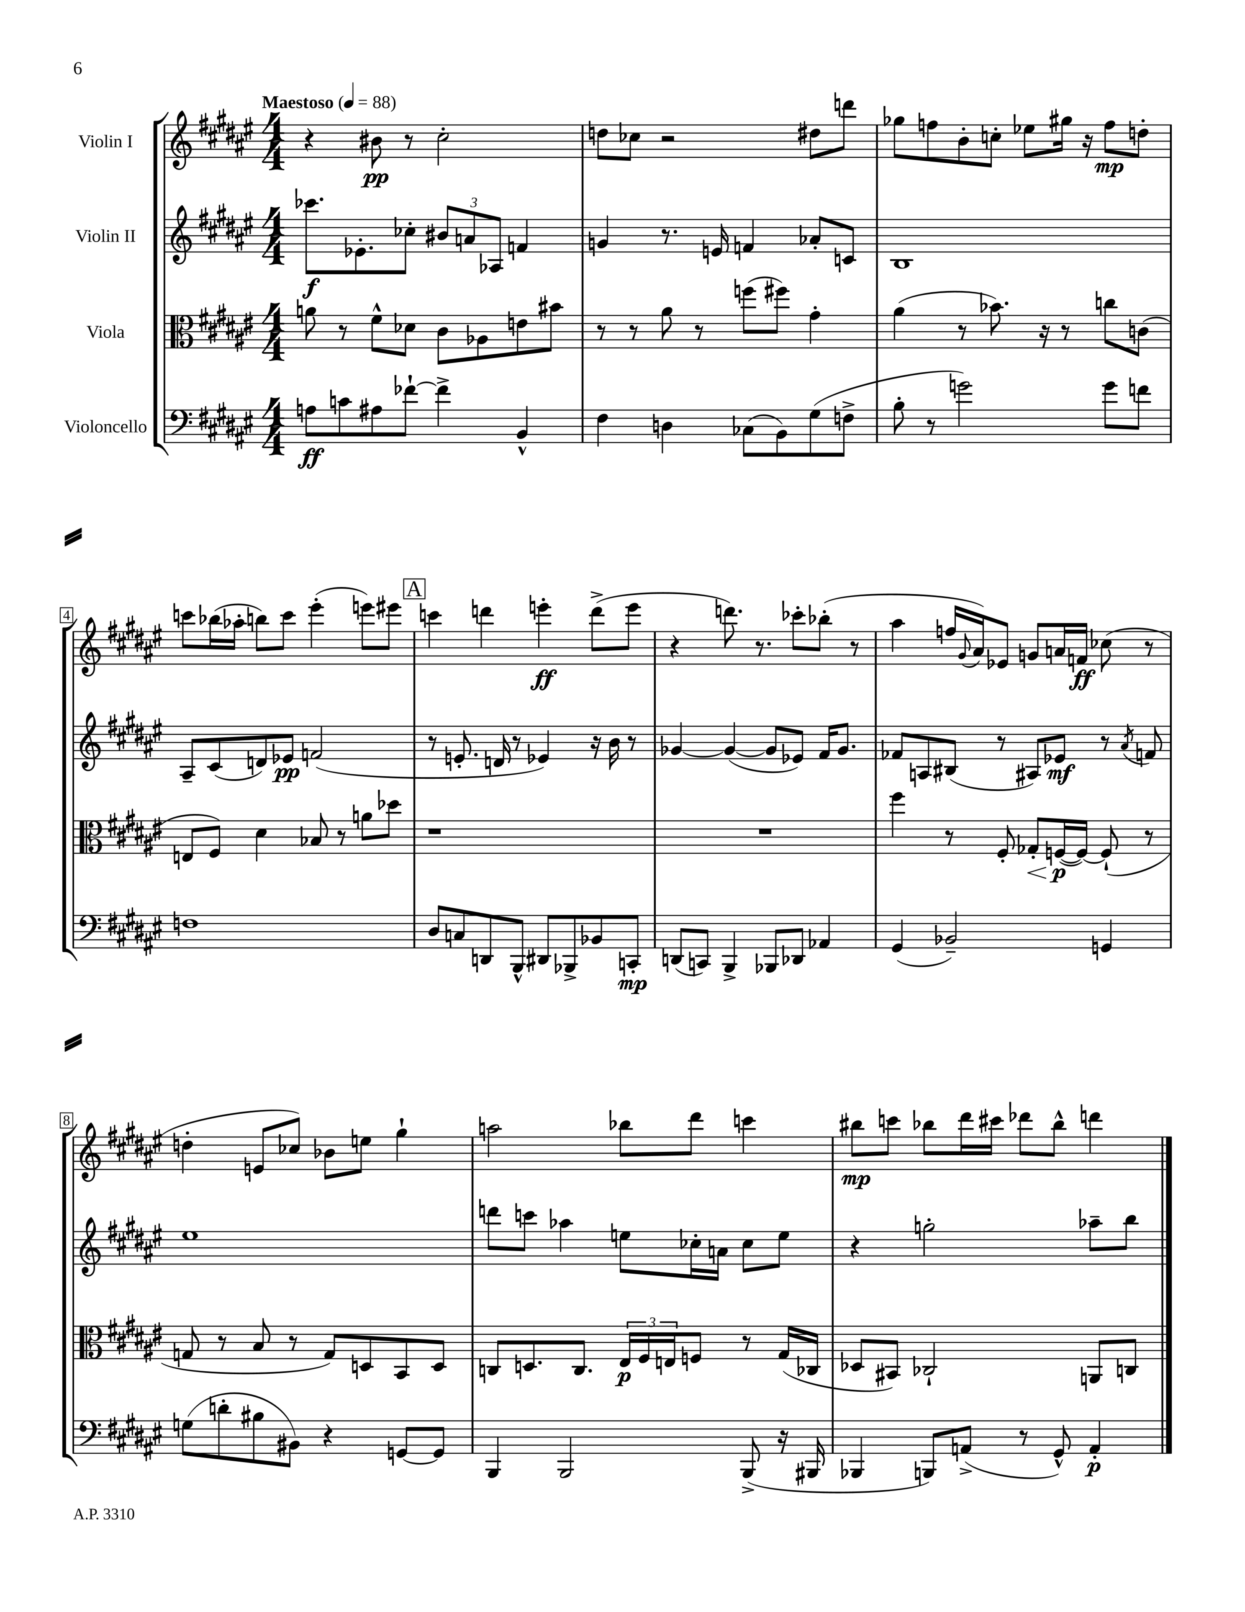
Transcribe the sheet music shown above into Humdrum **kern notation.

**kern	**kern	**kern	**kern
*staff4	*staff3	*staff2	*staff1
*clefF4	*clefC3	*clefG2	*clefG2
*k[f#c#g#d#a#e#]	*k[f#c#g#d#a#e#]	*k[f#c#g#d#a#e#]	*k[f#c#g#d#a#e#]
*M4/4	*M4/4	*M4/4	*M4/4
*MM88	*MM88	*MM88	*MM88
8A\L	8a\	8.ccc-\L	4r
8c\	8r	.	.
.	.	8.e-'\	.
8A#\	8f#^^\L	.	8b#\
[8f-`\J	8d-\J	8cc-'\J	8r
4f-^\]	8c#\L	12b#/L	2cc#'\
.	.	12a/	.
.	8A-\	.	.
.	.	12A-/J	.
4BB^^/	8e\	4f/	.
.	8b#\J	.	.
=	=	=	=
4F#\	8r	4g/	8dd\L
.	8r	.	8cc-\J
4D\	8a#\	8.r	2r
.	8r	.	.
.	.	16e/	.
(8C-\L	(8ff\L	4f/	.
8BB\)	8ff#\J)	.	.
(8G#\	4g#'\	8a-'/L	8dd#\L
8F^\J	.	8c/J	8ddd\J
=	=	=	=
8B'\	(4a#\	1B	8gg-\L
8r	.	.	8ff\
2g\)	8r	.	8b'\
.	8.b-\)	.	8cc'\J
.	.	.	8ee-\L
.	16r	.	.
.	8r	.	16gg#\Jk
.	.	.	16r
8g\L	8cc\L	.	8ff\L
8f\J	(8c\J	.	8dd'\J
=	=	=	=
1F	8E/L	8A#~/L	8ccc\L
.	8F#/J)	(8c#/	(16bb-\L
.	.	.	16aa-'\JJ
.	4d#\	8d/)	8bb\L)
.	.	8e-/J	8ccc\J
.	8B-/	(2f/	(4eee#'\
.	8r	.	.
.	8a\L	.	8eee\L)
.	8dd-\J	.	8eee#\J
=	=	=	=
8D#/L	1r	8r	4ccc\
8C/	.	8.e'/	.
8DD/	.	.	4ddd\
.	.	16d/	.
8BBB^^/J	.	8r	.
8DD#/L	.	4e-/)	4eee'\
8BBB-^/	.	.	.
8BB-/	.	16r	(8ddd^\L
.	.	16b\	.
8CC'/J	.	8r	8eee\J
=	=	=	=
(8DD/L	1r	[4g-/	4r
8CC/J)	.	.	.
4BBB^/	.	(4g-/_	8.ddd\)
.	.	.	8.r
8BBB-/L	.	8g-/]L	.
8DD-/J	.	8e-/J)	8ccc-'\L
4AA-/	.	16f#/LK	(8bb-'\J
.	.	8.g-/J	.
.	.	.	8r
=	=	=	=
(4GG#/	4ff#\	8f-/L	4aa#\
.	.	8A/	.
2BB-~/)	8r	(8B#/J	16ff/LL
.	.	.	8qqg#/
.	.	.	16a#/J)
.	8F#'/	8r	8e-/J
.	8G-'/L	8A#/L)	8g/L
.	([16F/L	8e-/J	16a/L
.	16F/_JJ)	.	16f/JJ
4GG/	(8F`/]	8r	(8cc-\
.	.	8qa#/	.
.	8r	8f/	8r
=	=	=	=
(8G\L	8G/	1ee#	4dd'\
8d'\	8r	.	.
8B#\	8B/	.	8e/L
8BB#\J)	8r	.	8cc-/J)
4r	8G/L)	.	8b-\L
.	8D/	.	8ee\J
[8GG/L	8BB/	.	4gg#`\
8GG/]J	8D/J	.	.
=	=	=	=
4BBB/	8C/L	8ddd\L	2aa\
.	8.D/	8ccc\J	.
2BBB/	.	4aa-\	.
.	8.C/J	.	.
.	24E#/LL	8ee\L	8bb-\L
.	24F#/	.	.
.	24E/J	.	.
.	8F/J	16cc-'\L	8ddd#\J
.	.	16a\JJ	.
(8BBB^/	8r	8cc-\L	4ccc\
16r	(16G#/LL	8ee\J	.
16BBB#/	16C-/JJ	.	.
=	=	=	=
4BBB-/	8D-/L	4r	8bb#\L
.	8BB#/J)	.	8ccc\J
8BBB/L)	2C-`/	2gg'\	8bb-\L
(8AA^/J	.	.	16ddd#\L
.	.	.	16ccc#\JJ
8r	.	.	8ddd-\L
8GG#^^/)	.	.	8bb-^^\J
4AA'/	8AA/L	8aa-~\L	4ddd\
.	8C/J	8bb\J	.
==	==	==	==
*-	*-	*-	*-
